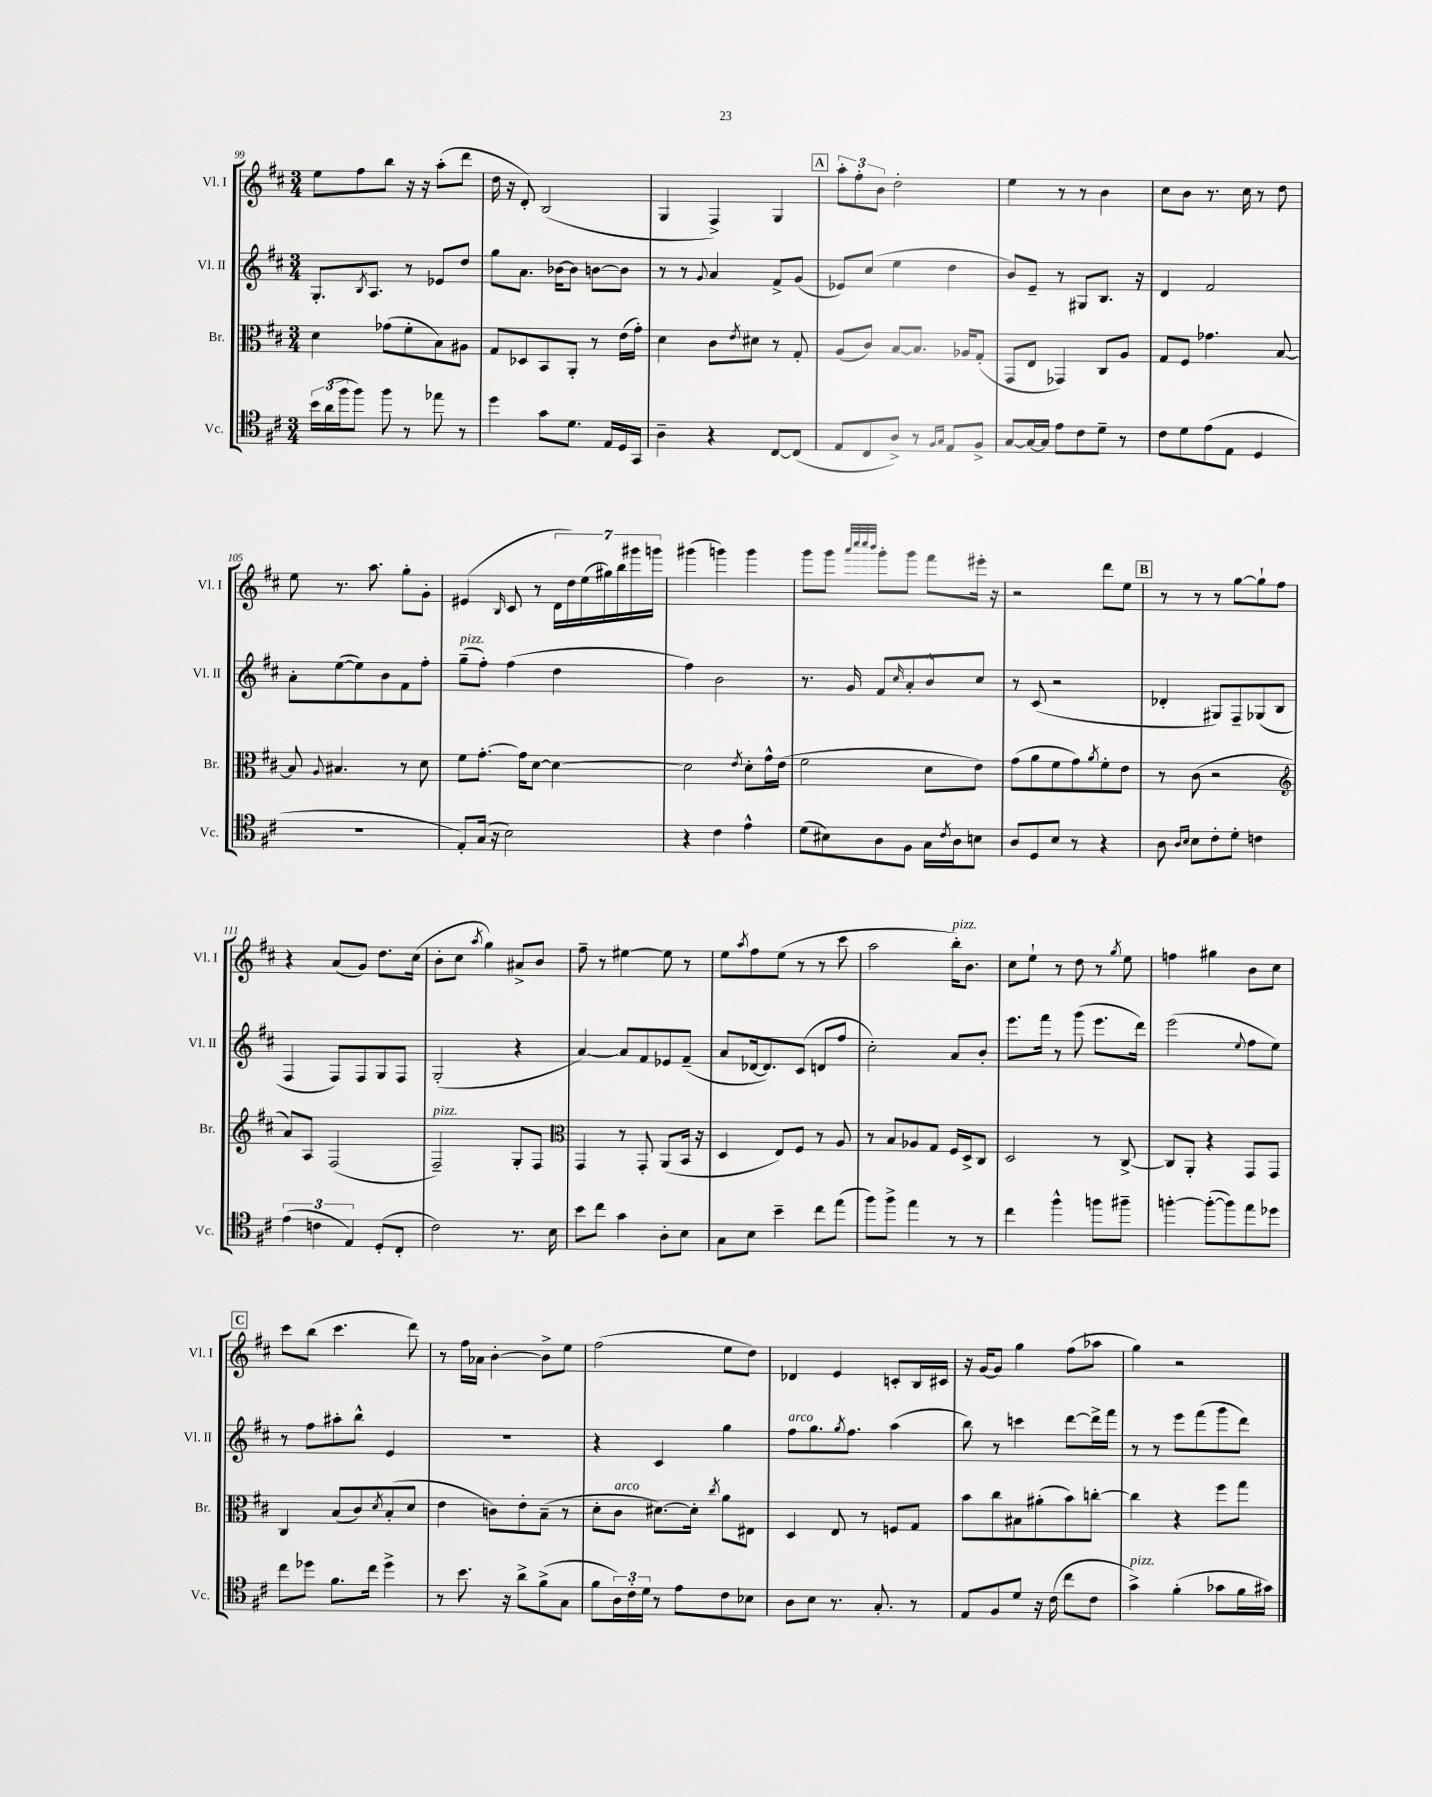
<<
\new StaffGroup <<
\new Staff = "s0" \with { instrumentName = "Vl. I" shortInstrumentName = "Vl. I" } {
    \clef treble \key d \major \numericTimeSignature \time 3/4
    e''8 fis''8 b''8 r16 r16 a''8-.( d'''8 |
    d''16 r16 d'8-.) b2( |
    g4 fis4->) g4 |
    \mark \markup { \box "A" } \tuplet 3/2 { a''8-. fis''8-. b'8 } d''2-. |
    e''4 r8 r8 b'4 |
    cis''8 b'8 r8. cis''16 r8 d''8 |
    e''8 r8. a''8. g''8-. g'8-. |
    eis'4( \grace { b16 } cis'8 r8 \tuplet 7/4 { d'16 d''16) e''16( gis''16) b''16 gis'''16 g'''16 } |
    gis'''4( g'''4) g'''4 |
    g'''8 g'''8 \grace { a'''32 cis''''32 cis''''32 b'''32 } g'''8-. g'''8 fis'''8 eis'''16-. r16 |
    r2 d'''8 e''8 |
    \mark \markup { \box "B" } r8 r8 r8 g''8~ g''8-! fis''8 |
    r4 a'8( g'8) d''8. cis''16( |
    b'8-. cis''8 \acciaccatura { a''8 } g''4) ais'8-> b'8 |
    fis''8-- r8 eis''4~ eis''8 r8 |
    e''8 \acciaccatura { a''8 } fis''8 e''8( r8 r8 cis'''8 |
    a''2 b''16-.^\markup { \italic "pizz." }) b'8. |
    cis''8 e''8-! r8 d''8 r8 \acciaccatura { g''8 } e''8 |
    f''4 gis''4 b'8 cis''8 |
    \mark \markup { \box "C" } cis'''8 b''8( cis'''4. d'''8) |
    r8 fis''16 aes'16 b'4~-. b'8-> e''8 |
    fis''2( e''8 d''8) |
    des'4 e'4 c'8-. b16 cis'16 |
    r16 g'16~ g'8 g''4 fis''8( aes''8 |
    g''4) r2 \bar "|." |
}
\new Staff = "s1" \with { instrumentName = "Vl. II" shortInstrumentName = "Vl. II" } {
    \clef treble \key d \major \numericTimeSignature \time 3/4
    g8.-. \acciaccatura { b8 } a8. r8 ees'8 d''8 |
    g''8 a'8. bes'16~ bes'8 b'8~ b'8 |
    r8 r8 \appoggiatura { g'8 } a'4 fis'8-> g'8( |
    \mark \markup { \box "A" } ees'8) cis''8( e''4 d''4 |
    b'8) e'8-- r8 gis8 b8. r16 |
    d'4 fis'2 |
    a'8-. e''8~( e''8) b'8 fis'8 fis''8-. |
    g''8--^\markup { \italic "pizz." }( fis''8-.) fis''4( d''4 |
    fis''4) b'2 |
    r8. g'16 fis'8 \grace { cis''16 } a'8-. b'8-^ cis''8 |
    r8 cis'8( r2 |
    \mark \markup { \box "B" } des'4-. gis8) fis8-- ges8( b8 |
    fis4 fis8) fis8 g8 fis8 |
    g2-.( r4 |
    a'4~) a'8 fis'8 ees'8 fis'8--( |
    a'8 des'16~ des'8.) cis'8( d'8 fis''8 |
    cis''2-.) a'8 b'8-. |
    e'''8. fis'''16 r8 g'''8( e'''8. d'''16) |
    e'''2( \appoggiatura { e''8 } fis''8 e''8) |
    \mark \markup { \box "C" } r8 fis''8 ais''8-. b''8-^ e'4 |
    R2. |
    r4 cis'4 g''4 |
    fis''8^\markup { \italic "arco" } g''8. \acciaccatura { g''8 } fis''8. a''4( |
    b''8) r8 c'''4 d'''8~ d'''16-> fis'''16 |
    r8 r8 e'''8 fis'''8( g'''8 d'''8) \bar "|." |
}
\new Staff = "s2" \with { instrumentName = "Br." shortInstrumentName = "Br." } {
    \clef alto \key d \major \numericTimeSignature \time 3/4
    d'4 ges'8( fis'8-. b8) ais8 |
    g8 des8 b,8 a,8-. r8 e'16( g'16-.) |
    d'4 cis'8 \acciaccatura { e'8 } dis'8 r8 g8-. |
    \mark \markup { \box "A" } a8( cis'8) b8~ b8. aes16 g8-.( |
    g,8 e8 ges,4) cis8 a8 |
    g8 fis8 ges'4. b8~ |
    b8 \appoggiatura { a8 } bis4. r8 d'8 |
    fis'8 g'8.~-. g'16 d'8~ d'4~ |
    d'2 \acciaccatura { e'8 } d'8-. g'16-^ e'16( |
    fis'2 d'8 e'8) |
    g'8( a'8 fis'8 g'8) \acciaccatura { a'8 } fis'8-. e'8 |
    \mark \markup { \box "B" } r8 cis'8( r2 |
    \clef treble a'8) a8 fis2( |
    fis2--^\markup { \italic "pizz." }) g8-. fis8 |
    \clef alto g,4 r8 g,8-. a,8( b,16 r16 |
    d4 e8) fis8 r8 a8 |
    r8 b8 aes8 g8 fis16 d16-> cis8 |
    d2 r8 cis8~-> |
    cis8 a,8-. r4 g,8 g,8 |
    \mark \markup { \box "C" } cis4 b8( cis'8) \acciaccatura { d'8 } b8-.( d'8 |
    e'4 c'8) e'8-. b8--( r8 |
    d'8-. cis'8^\markup { \italic "arco" } dis'8.~) dis'16-. \acciaccatura { cis''8 } a'8 eis8 |
    d4 e8 r8 f8 g8 |
    b'8 cis''8 bis8 ais'8-.( b'8) c''8~-. |
    c''4 r4 fis''8 g''8 \bar "|." |
}
\new Staff = "s3" \with { instrumentName = "Vc." shortInstrumentName = "Vc." } {
    \clef tenor \key d \major \numericTimeSignature \time 3/4
    \tuplet 3/2 { b'16 a'16( fis''16 } fis''8) fis''8 r8 ees''8 r8 |
    d''4 g'8 d'8. e16 d16 g,16 |
    a4-- r4 cis8~ cis8( |
    \mark \markup { \box "A" } e8 cis8 a8->) r8 \grace { fis16 g16 } e8 fis8-> |
    g8~ g16~ g16 e'8 cis'8 d'8-- r8 |
    cis'8 d'8 e'8( e8 d4 |
    R2. |
    e8-.) g16( r16 b2) |
    r4 cis'4 e'4-^ |
    d'8( bis8) a8 fis8 g16 \acciaccatura { cis'8 } a16 b8 |
    a8 d8 b8 r8 r4 |
    \mark \markup { \box "B" } a8 \grace { a16 b16 } b8 cis'8-. d'8-. c'4 |
    \tuplet 3/2 { e'4( c'4 e4) } d8-.( cis8-. |
    cis'2) r8. b16 |
    b'8 cis''8 g'4 a8-. b8 |
    g8 b8 b'4-- cis''8 e''8( |
    fis''8) fis''8-> e''4 r8 r8 |
    cis''4 fis''4-^ f''8 fis''8-- |
    f''4~-. f''8~-.( f''8) e''8 des''8 |
    \mark \markup { \box "C" } cis''8 des''8 fis'8. cis''16 des''4-> |
    r8 b'8. r16 a'8-> fis'8->( g8 |
    fis'8 \tuplet 3/2 { a16) cis'16-. d'16 } r8 e'8 cis'8 bes8 |
    a8 b8 r8. g8.-. r8 |
    e8 fis8 d'8 r16 cis'16( cis''8 cis'8 |
    g'4->^\markup { \italic "pizz." }) fis'4-.( ges'8 fis'16 gis'16) \bar "|." |
}
>>
>>
\layout { \context { \Score currentBarNumber = #99 } }
